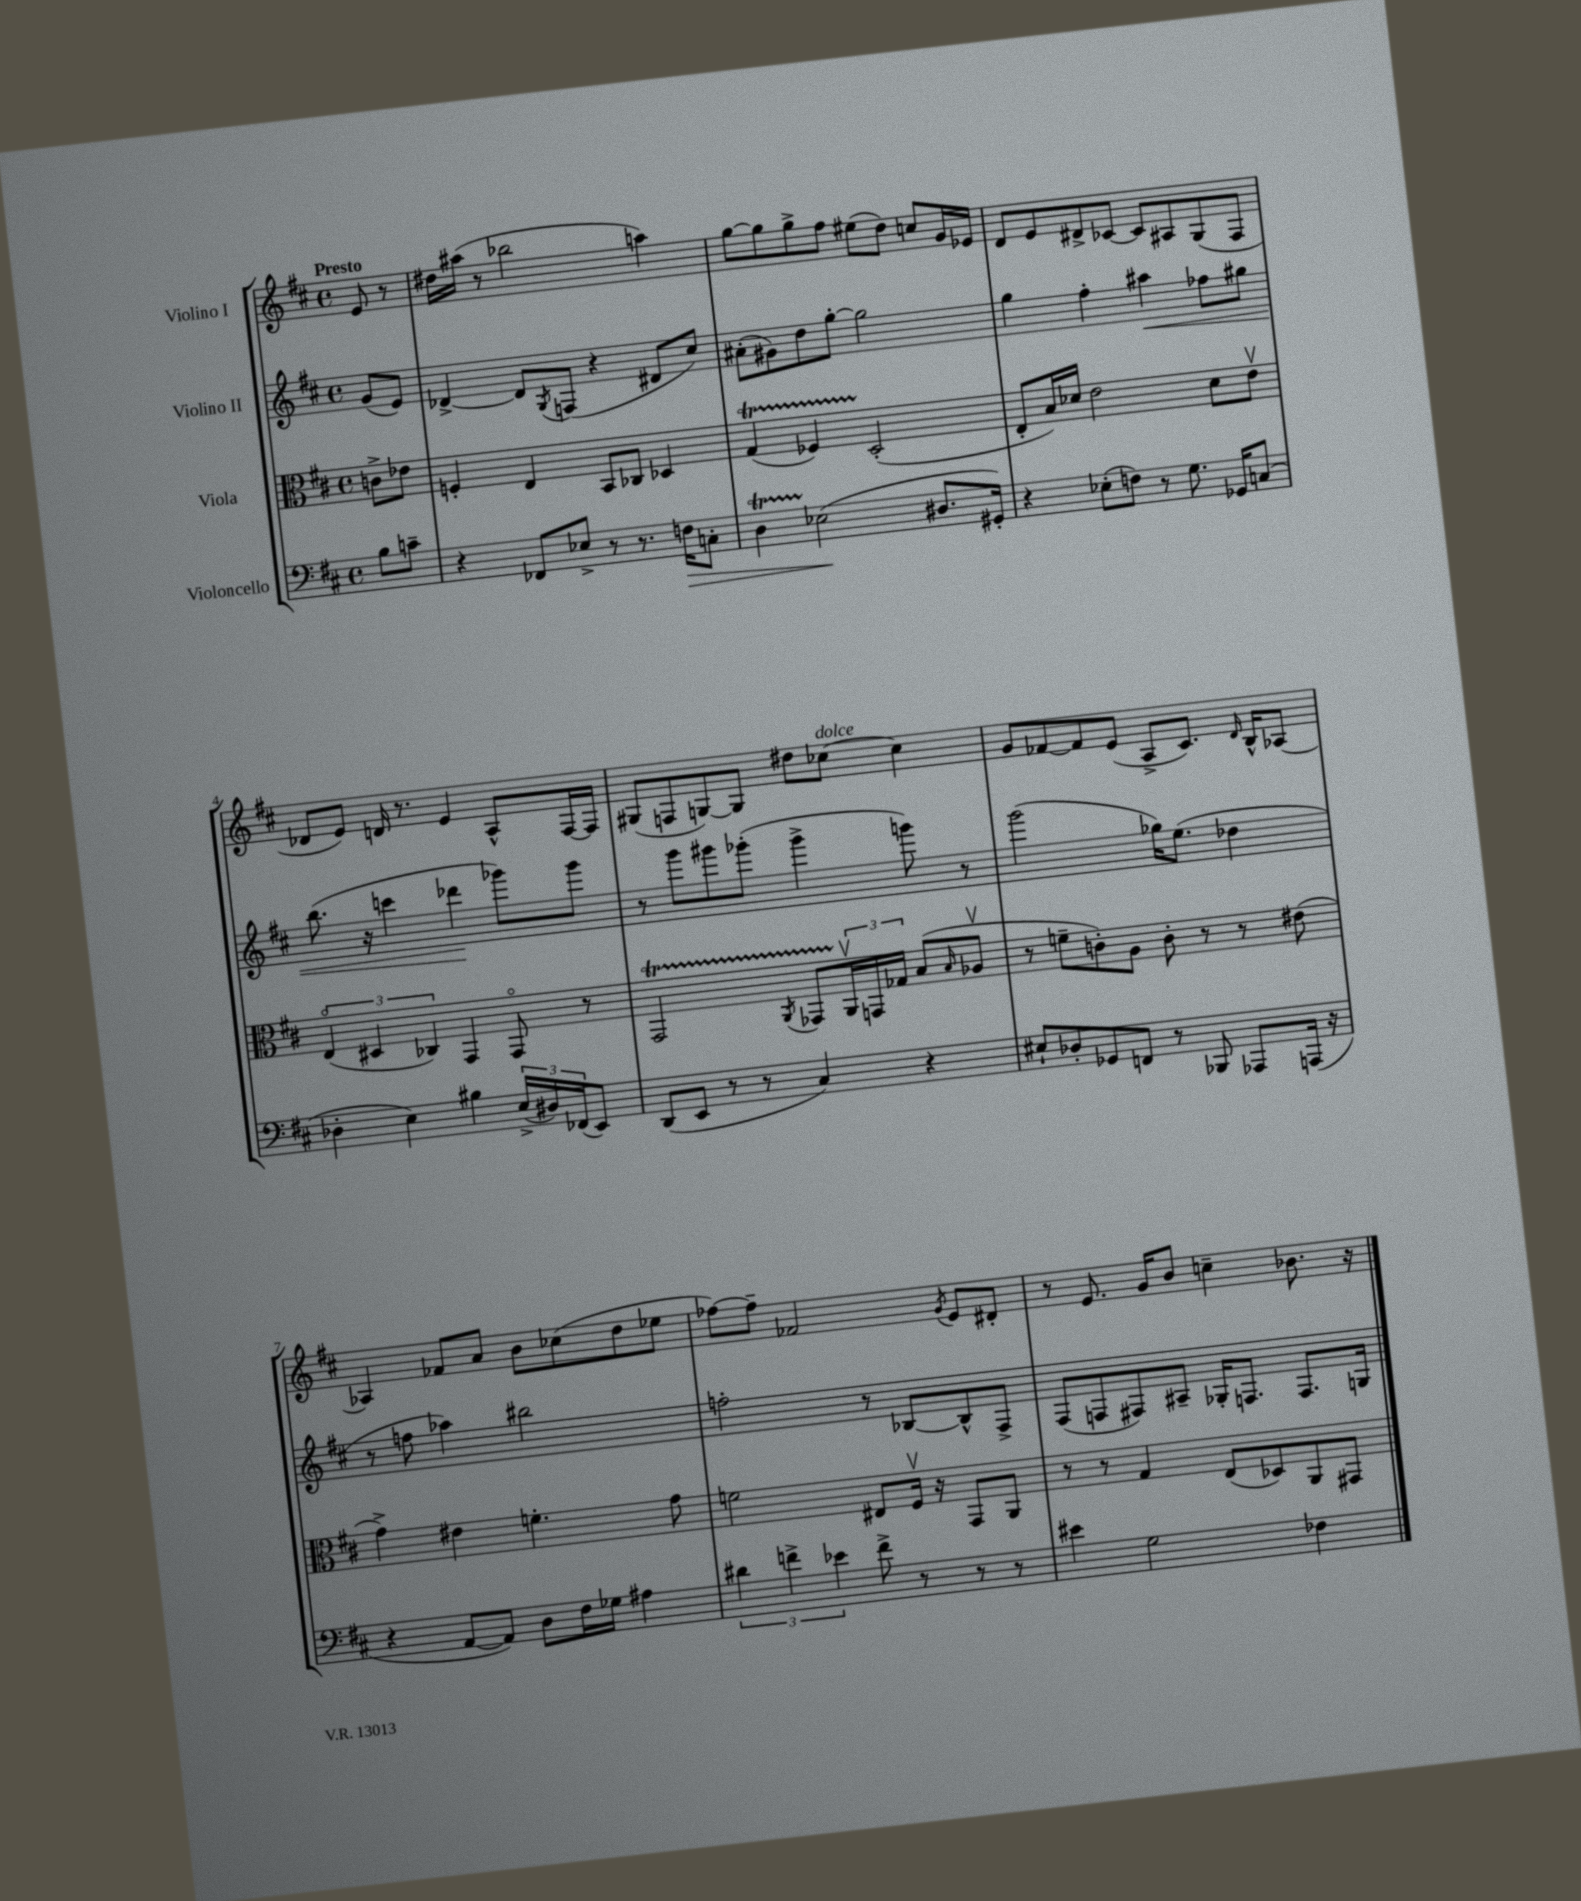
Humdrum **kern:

**kern	**kern	**kern	**kern
*staff4	*staff3	*staff2	*staff1
*clefF4	*clefC3	*clefG2	*clefG2
*k[f#c#]	*k[f#c#]	*k[f#c#]	*k[f#c#]
*M4/4	*M4/4	*M4/4	*M4/4
*met(c)	*met(c)	*met(c)	*met(c)
8B	8c^	(8g	8e
8c~	8e-	8e)	8r
=	=	=	=
4r	4F'	[4d-^	16dd#
.	.	.	(16aa#
.	.	.	8r
8FF-	4E	8d-]	2bb-
.	.	8qG	.
8E-^	.	(8F	.
8r	8BB	4r	.
8.r	8C-	.	.
.	4D-	8d#	4aa)
16F	.	.	.
8C'	.	8cc#)	.
=	=	=	=
4D	(4G	(8a#'	[8gg
.	.	8g#)	8gg]
(2E-	4F-)	8dd	8gg^
.	.	[8gg'	8ff#
.	(2D'	2gg]	(8ee#
.	.	.	8dd)
8.D#	.	.	8cc
.	.	.	16g
16GG#')	.	.	16e-
=	=	=	=
4r	8E'	4gg	8d
.	16B)	.	8e
.	16d-	.	.
(8E-'	2e	4ff#'	8d#^
8F)	.	.	[8c-
8r	.	4aa#	8c-]
8.G	.	.	8A#
.	8d-	8ff-	(8G
16GG-	.	.	.
(8C	8ev	8gg#	8F#
=	=	=	=
4D-'	(6Eo	(8.bb	8d-
.	.	.	8e)
.	6D#	.	.
.	.	16r	.
4E)	.	4ccc	16d
.	.	.	8.r
.	6C-)	.	.
4B#	4GG	4ddd-	4e
(24E^	8GGo	8ggg-)	8A^^
24D#)	.	.	.
(24FF-	.	.	.
8EE)	8r	8ggg-	[16F#
.	.	.	16F#]
=	=	=	=
(8DD	2GG	8r	(8G#
8EE	.	8ggg	8F
8r	.	8ggg#	[8G)
8r	.	(8ggg-'	8G]
.	8qAA	.	.
4C#)	8GG-	4ggg-^	8dd#
.	24AAv	.	[8cc-
.	24GG	.	.
.	24G-	.	.
4r	(8B	8ggg)	4cc-]
.	16qqB	.	.
.	8A-v	8r	.
=	=	=	=
8E#`	8r	(2ggg	8g
8D-'	8f~	.	[8f-
8GG-	8c')	.	8f-]
8FF	8A	.	(8e
8r	8c'	16gg-)	8A^
.	.	(8.ee	.
8BBB-	8r	.	8.c#)
8AAA-	8r	4dd-	.
.	.	.	16qqd
.	.	.	16B^^
(16AAA	(8e#	.	[8A-
16r	.	.	.
=	=	=	=
4r	4g^)	8r	4A-]
.	.	8ff	.
[8AA	4e#	4aa-)	8f-
8AA])	.	.	8a
8D	4.f'	2bb#	8b
16F#	.	.	(8cc-
16G-	.	.	.
4A#	.	.	8dd
.	8g	.	8ee-
=	=	=	=
6d#	2f	2ff'	[8ff-)
.	.	.	8ff-~]
6f^	.	.	.
.	.	.	2f-
6e-	.	.	.
8f^	8E#	8r	.
8r	16F#v	[8B-	.
.	16r	.	.
.	.	.	8qg
8r	8GG	8B-^^]	8e
8r	8AA	8F#^	8d#'
=	=	=	=
4e#	8r	(8F#	8r
.	8r	8F	8.e
2G	4G	8F#)	.
.	.	.	16g
.	.	8A#~	8b
.	(8E	16G-'	4cc~
.	.	8.F	.
.	8D-)	.	.
4F-	8AA	8.F	8.b-
.	8GG#	.	.
.	.	16G	16r
==	==	==	==
*-	*-	*-	*-
